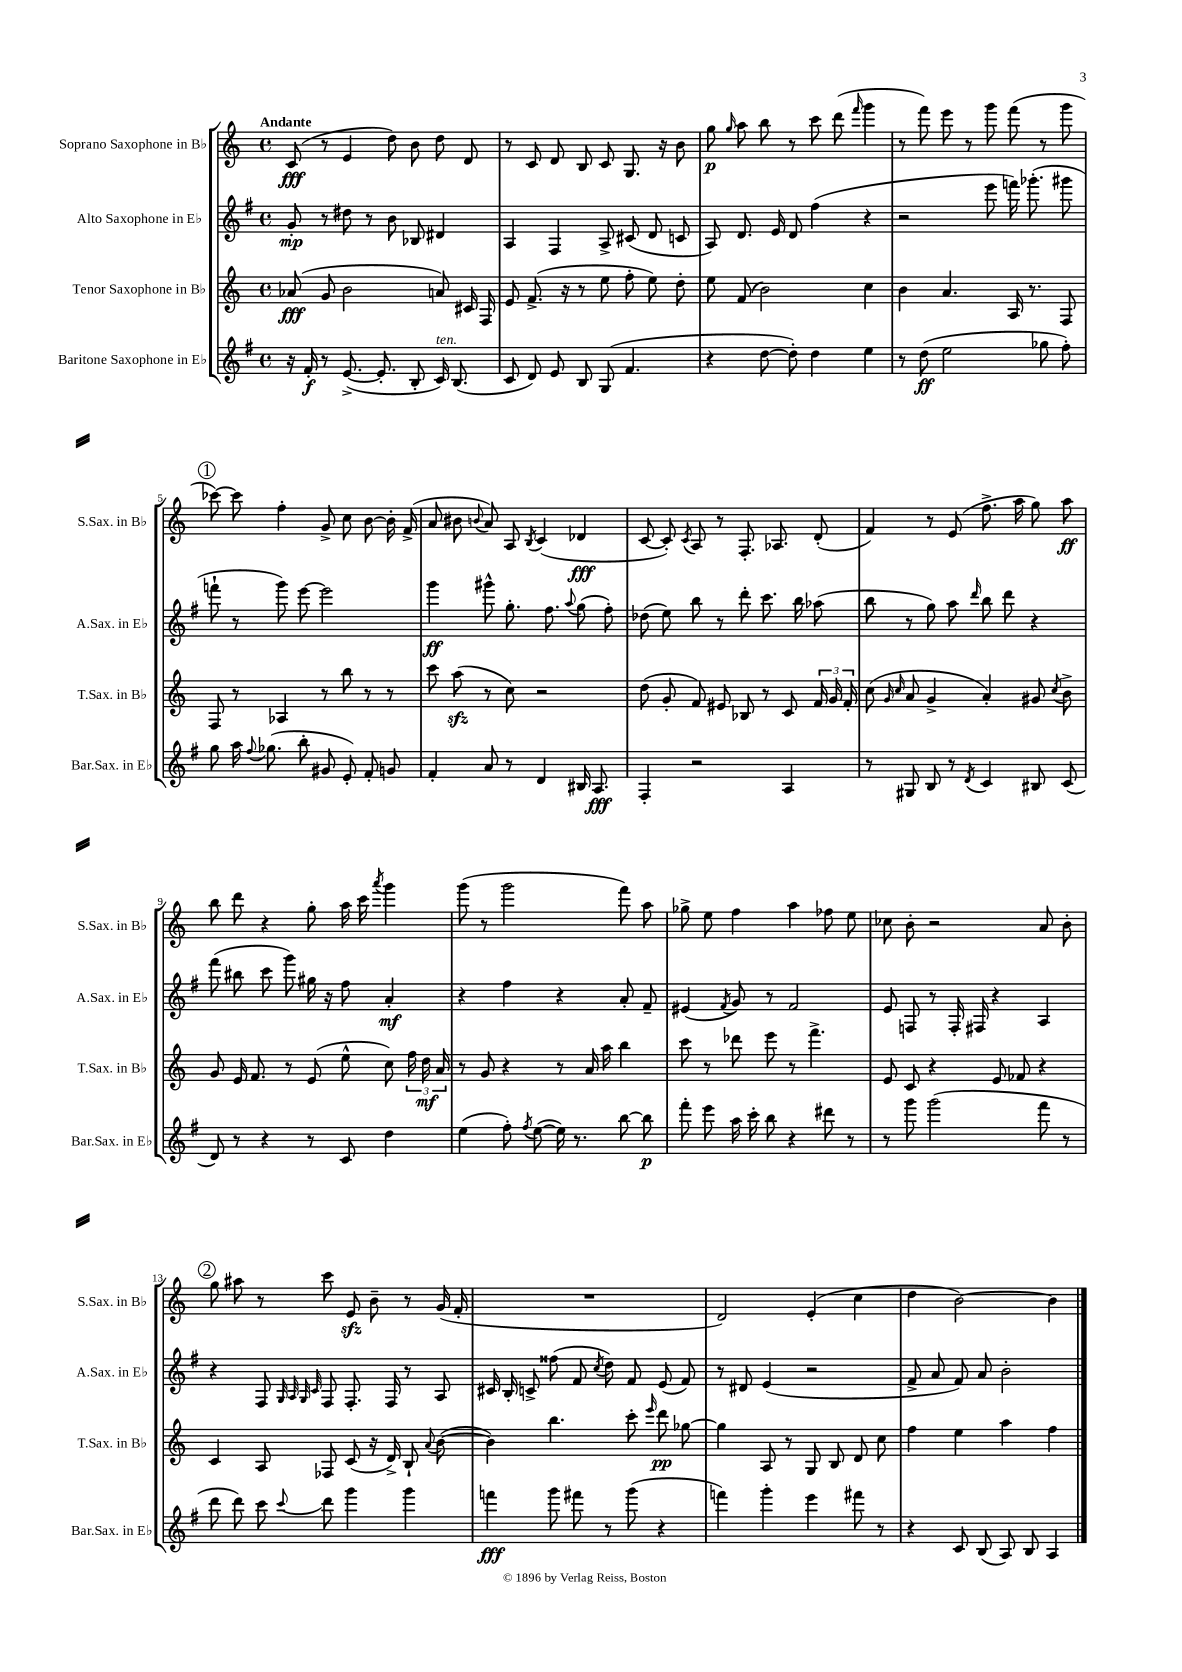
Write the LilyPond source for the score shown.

<<
\new StaffGroup <<
\new Staff = "s0" \with { instrumentName = "Soprano Saxophone in Bb" shortInstrumentName = "S.Sax. in Bb" } {
    \clef treble \key c \major \defaultTimeSignature \time 4/4 \tempo "Andante"
    \autoBeamOff c'8\fff( r8 e'4 d''8) b'8 d''8 d'8 |
    r8 c'8 d'8 b8 c'8 g8. r16 b'8 |
    g''8\p \grace { g''16 } a''8 b''8 r8 c'''8 d'''8( \grace { f'''16 } g'''4 |
    r8 f'''8) e'''8 r8 g'''8 f'''8( r8 g'''8 |
    \mark \markup { \circle "1" } ces'''8~) ces'''8 f''4-. g'8-> c''8 b'8~ b'16-. f'16->( |
    a'8 bis'8 \appoggiatura { b'8 } a'8) a8 \acciaccatura { b8 } c'4( des'4\fff |
    c'8~ c'8-.) \acciaccatura { c'8 } a8 r8 f8.-. aes8. d'8-.( |
    f'4) r8 e'8( f''8.-> a''16 g''8) a''8\ff |
    b''8 d'''8 r4 g''8-. a''16 c'''16 \acciaccatura { a'''8 } g'''4 |
    g'''8( r8 g'''2 f'''8) a''8 |
    ges''8-> e''8 f''4 a''4 fes''8 e''8 |
    ces''8 b'8-. r2 a'8 b'8-. |
    \mark \markup { \circle "2" } g''8 ais''8 r8 c'''8 e'8\sfz b'8-- r8 g'16( f'16-. |
    R1 |
    d'2) e'4-.( c''4 |
    d''4 b'2~) b'4 \bar "|." |
}
\new Staff = "s1" \with { instrumentName = "Alto Saxophone in Eb" shortInstrumentName = "A.Sax. in Eb" } {
    \clef treble \key g \major \defaultTimeSignature \time 4/4
    \autoBeamOff g'8-.\mp r8 dis''8 r8 b'8 bes8 dis'4 |
    a4 fis4 a8-> cis'8( d'8 c'8 |
    a8) d'8. e'16 d'8 fis''4( r4 |
    r2 e'''8 f'''16) ges'''8.-.( gis'''8 |
    \mark \markup { \circle "1" } f'''8-! r8 g'''8) e'''8~ e'''2 |
    g'''4\ff gis'''8-^ g''8.-. fis''8. \appoggiatura { a''8 } g''8( fis''8-.) |
    des''8( e''8) b''8 r8 d'''8-. c'''8. b''16 aes''8( |
    b''8 r8 g''8) a''8 \grace { d'''16 } b''8 d'''8 r4 |
    fis'''8( bis''8 c'''8 g'''8) gis''16 r16 fis''8 a'4-.\mf |
    r4 fis''4 r4 a'8-. fis'8-- |
    eis'4( \acciaccatura { fis'8 } g'8) r8 fis'2 |
    e'8 f8 r8 f16-. fis16 r4 a4 |
    \mark \markup { \circle "2" } r4 fis8 \grace { g32 a32 g32 c'32 } fis8 fis8.-. fis16 r8 a8 |
    cis'16 b16-. c'8-> fisis''8( fis'8 \acciaccatura { c''8 } d''8) fis'8 e'8( fis'8) |
    r8 dis'8 e'4( r2 |
    fis'8-> a'8 fis'8) a'8 b'2-. \bar "|." |
}
\new Staff = "s2" \with { instrumentName = "Tenor Saxophone in Bb" shortInstrumentName = "T.Sax. in Bb" } {
    \clef treble \key c \major \defaultTimeSignature \time 4/4
    \autoBeamOff aes'8\fff( g'8 b'2 a'8) cis'16 f16 |
    e'8 f'8.->( r16 r8 e''8 f''8-. e''8) d''8-. |
    e''8 f'8( b'2) c''4 |
    b'4 a'4. a16 r8. f8 |
    \mark \markup { \circle "1" } f8 r8 aes4 r8 b''8 r8 r8 |
    c'''8 a''8\sfz( r8 c''8) r2 |
    d''8( g'8-. f'8) eis'8 bes8 r8 c'8 \tuplet 3/2 { f'16 g'16 f'16-. } |
    c''8( \grace { g'16 c''16 } a'8 g'4-> a'4-.) gis'8 \acciaccatura { c''8 } b'8-> |
    g'8 e'16 f'8. r8 e'8( e''8-^ c''8) \tuplet 3/2 { f''16 d''16\mf a'16 } |
    r8 g'8 r4 r8 a'16 a''16 b''4 |
    c'''8 r8 des'''8 e'''8 r8 f'''4.-> |
    e'8 c'8 r4 e'8 fes'8 r4 |
    \mark \markup { \circle "2" } c'4 a8 fes8 c'8( r16 d'16->) b8-! \appoggiatura { a'8 } b'8~( |
    b'4) b''4. c'''8-. \grace { e'''16 } d'''8\pp ges''8~ |
    ges''4 a8 r8 g8 b8 d'8 c''8 |
    f''4 e''4 a''4 f''4 \bar "|." |
}
\new Staff = "s3" \with { instrumentName = "Baritone Saxophone in Eb" shortInstrumentName = "Bar.Sax. in Eb" } {
    \clef treble \key g \major \defaultTimeSignature \time 4/4
    \autoBeamOff r16 fis'16-.\f r8 e'8.~->( e'8.-. b8-. c'16^\markup { \italic "ten." }) b8.( |
    c'8 d'8) e'8 b8 g8( fis'4. |
    r4 d''8~ d''8-.) d''4 e''4 |
    r8 d''8\ff( e''2 ges''8 fis''8-.) |
    \mark \markup { \circle "1" } g''8 a''16 \appoggiatura { fis''8 } ges''8.( b''8-. gis'8 e'8-.) fis'8-. g'8 |
    fis'4-. a'8 r8 d'4 bis16 a8.\fff |
    fis4-. r2 a4 |
    r8 gis8 b8 r8 \acciaccatura { d'8 } c'4 bis8 c'8( |
    d'8) r8 r4 r8 c'8 d''4 |
    e''4( fis''8-.) \acciaccatura { fis''8 } e''8~( e''16) r8. b''8~ b''8\p |
    fis'''8-. e'''8 a''16 c'''16-. b''8 r4 dis'''8 r8 |
    r8 g'''8 g'''2( fis'''8 r8 |
    \mark \markup { \circle "2" } d'''8 d'''8) c'''8 \appoggiatura { c'''8 } d'''8 g'''4 g'''4 |
    f'''4\fff g'''8 fis'''8 r8 g'''8( r4 |
    f'''4) g'''4-. e'''4 fis'''8 r8 |
    r4 c'8 b8( a8) b8 a4 \bar "|." |
}
>>
>>
